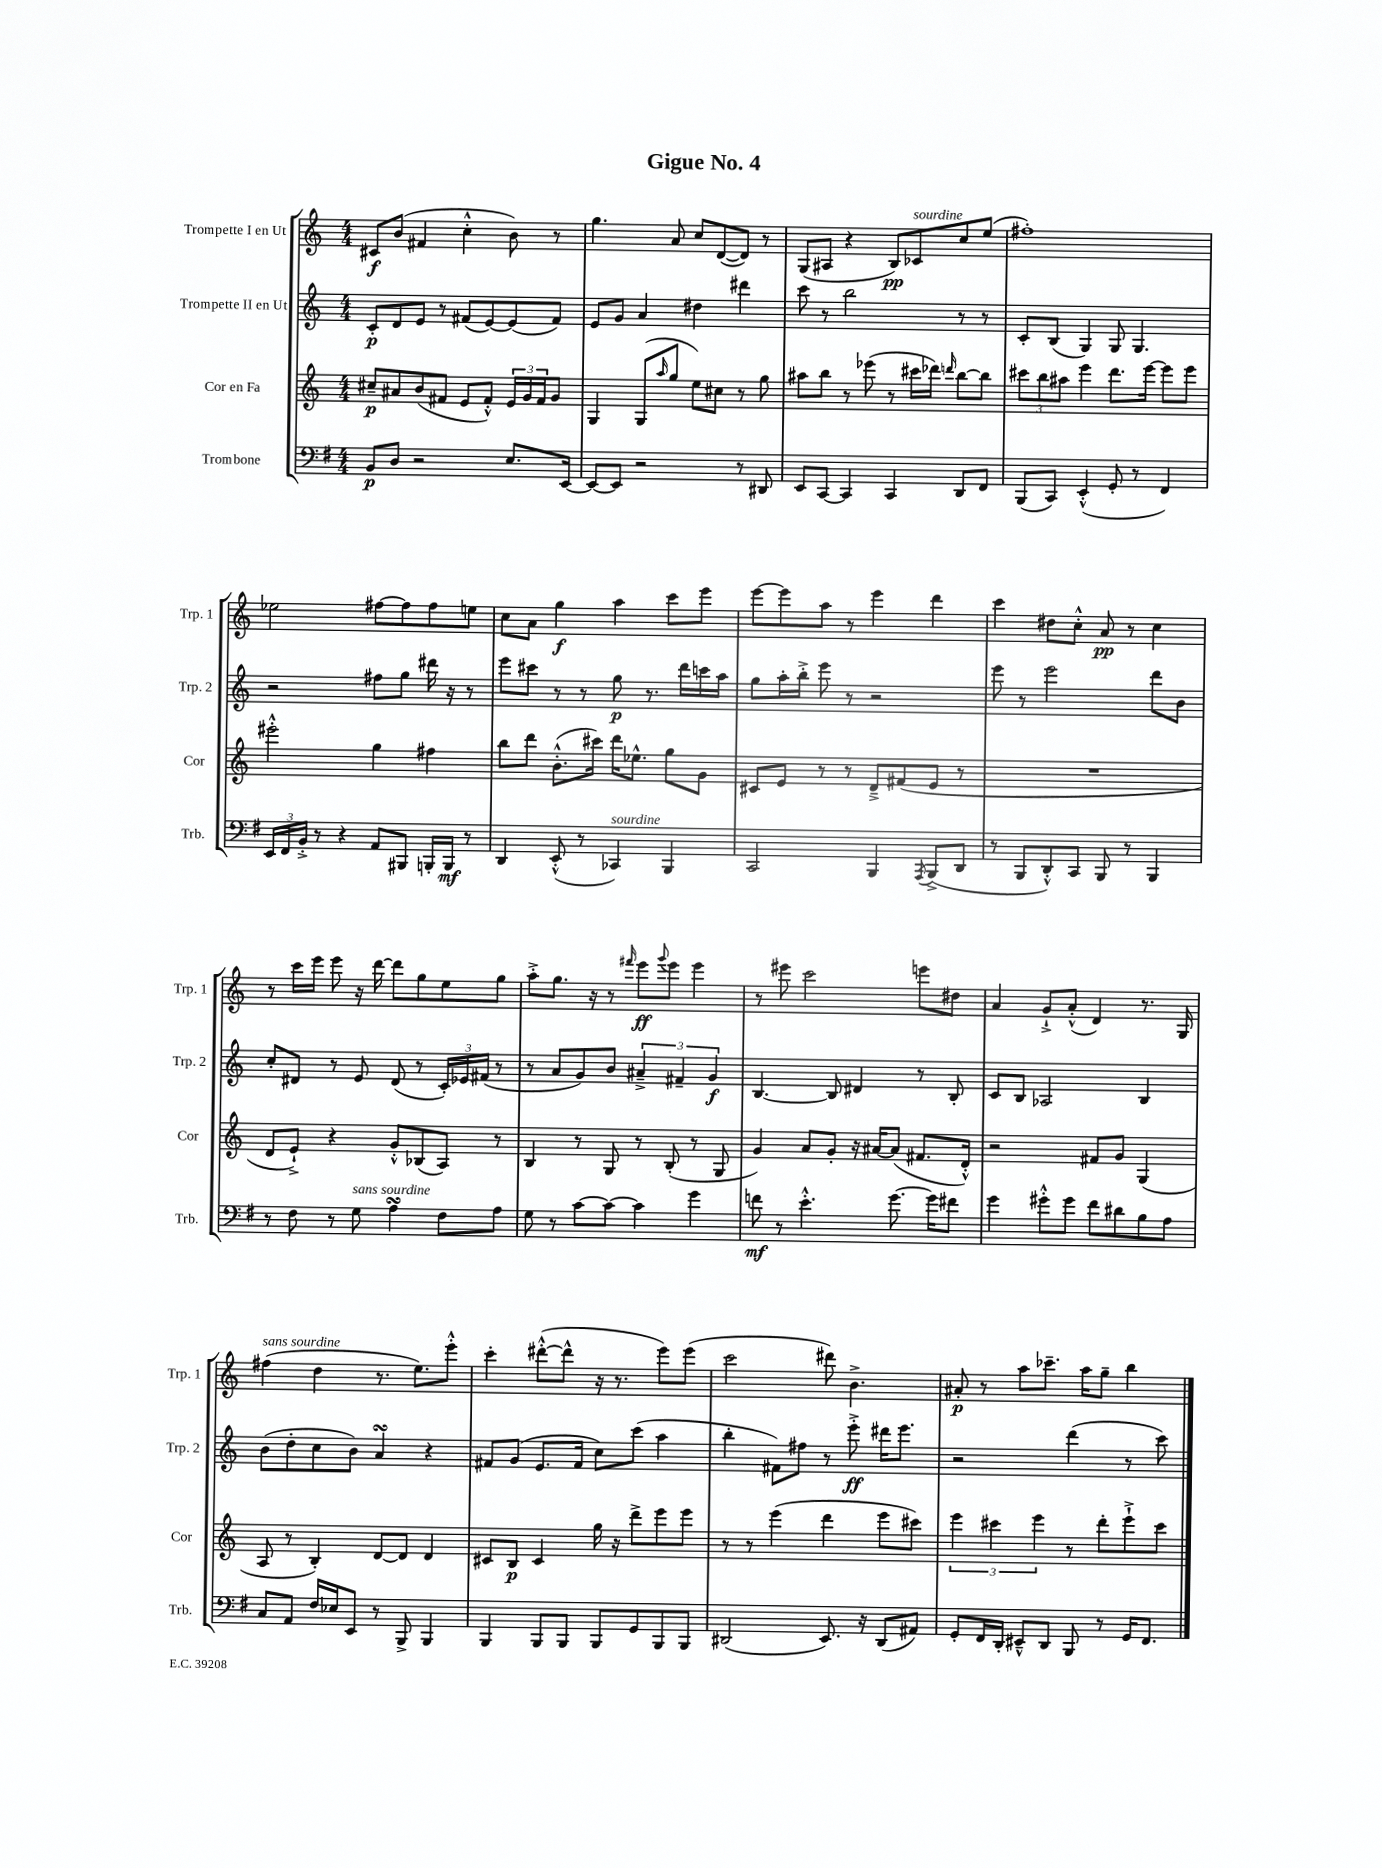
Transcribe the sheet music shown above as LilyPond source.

\header { title = "Gigue No. 4" }
<<
\new StaffGroup <<
\new Staff = "s0" \with { instrumentName = "Trompette I en Ut" shortInstrumentName = "Trp. 1" } {
    \clef treble \key c \major \numericTimeSignature \time 4/4
    cis'8\f b'8( fis'4 c''4-.-^ b'8) r8 |
    g''4. a'8 c''8 d'8~( d'8) r8 |
    g8( ais8 r4 b8\pp) ces'8^\markup { \italic "sourdine" } c''8 e''8( |
    fis''1-.) |
    ees''2 fis''8~ fis''8 fis''8 e''8 |
    c''8 a'8 g''4\f a''4 c'''8 e'''8 |
    e'''8~ e'''8 a''8 r8 e'''4 d'''4 |
    c'''4 dis''8 c''8-.-^ a'8\pp r8 c''4 |
    r8 c'''16 e'''16 e'''8 r16 d'''16~ d'''8 g''8 e''8 g''8 |
    a''8-.-> g''8. r16 r8 \grace { fis'''16 } e'''8\ff \appoggiatura { g'''8 } e'''8 e'''4 |
    r8 eis'''8 c'''2 e'''8 dis''8 |
    a'4 g'8-!-> a'8-.-^( d'4) r8. g16 |
    fis''4^\markup { \italic "sans sourdine" }( d''4 r8. e''8.) e'''8-.-^ |
    c'''4-. dis'''8~-.-^( dis'''8-^ r16 r8. e'''8) e'''8( |
    c'''2 dis'''8) b'4.-> |
    ais'8-.\p r8 a''8 ces'''8.-- a''16 g''8-- b''4 \bar "|." |
}
\new Staff = "s1" \with { instrumentName = "Trompette II en Ut" shortInstrumentName = "Trp. 2" } {
    \clef treble \key c \major \numericTimeSignature \time 4/4
    c'8-.\p d'8 e'8 r8 fis'8( e'8~) e'8( fis'8) |
    e'8 g'8 a'4 dis''4 dis'''4 |
    c'''8 r8 b''2 r8 r8 |
    c'8-. b8( g4) g8 g4. |
    r2 fis''8 g''8 dis'''16 r16 r8 |
    e'''8 cis'''8 r8 r8 g''8\p r8. d'''16 c'''16 a''16 |
    g''8 a''16-. b''16-.-> e'''8 r8 r2 |
    e'''8 r8 e'''2 d'''8 b'8 |
    c''8-. dis'8 r8 e'8 dis'8( r8 \tuplet 3/2 { c'16-.) ees'16 fis'16( } r8 |
    r8 a'8 g'8) b'8 \tuplet 3/2 { ais'4---> fis'4-- g'4\f } |
    b4.~ b8 dis'4 r8 b8-. |
    c'8 b8 aes2 b4 |
    b'8( d''8-. c''8 b'8) a'4\turn r4 |
    fis'8 g'8( e'8. fis'16 c''8) c'''8( a''4 |
    b''4-. fis'8) fis''8 r8 e'''8-.->\ff dis'''16 e'''8. |
    r2 d'''4( r8 c'''8) \bar "|." |
}
\new Staff = "s2" \with { instrumentName = "Cor en Fa" shortInstrumentName = "Cor" } {
    \clef treble \key c \major \numericTimeSignature \time 4/4
    cis''8--\p ais'8 b'8( fis'8 e'8 fis'8-.-^) \tuplet 3/2 { e'16 g'16 fis'16 } g'8 |
    g4 g8( \grace { a''16 } g''8 e''8) cis''8 r8 g''8 |
    ais''8 b''8 r8 ees'''8( r8 cis'''16 des'''16) \grace { d'''16 } b''8~ b''8 |
    \tuplet 3/2 { cis'''8 b''8 ais''8 } e'''4 d'''8. e'''16~ e'''8 e'''8 |
    eis'''2-.-^ g''4 fis''4 |
    b''8 d'''8 b'8.-.-^( cis'''16) d'''16 ees''8.-^ g''8 g'8 |
    cis'8 e'8 r8 r8 d'8---> fis'8( e'8 r8 |
    R1 |
    d'8 e'8-!->) r4 g'8-.-^ bes8( a8) r8 |
    b4 r8 g8 r8 b8-.( r8 g8 |
    g'4) a'8 g'8-. r16 ais'16~ ais'8( fis'8. d'16-.-^) |
    r2 fis'8 g'8 g4( |
    a8 r8 b4-.) d'8~ d'8 d'4 |
    cis'8 b8\p cis'4 g''16 r16 d'''8-> e'''8 e'''8 |
    r8 r8 e'''4( d'''4 e'''8 cis'''8) |
    \tuplet 3/2 { e'''4 cis'''4 e'''4 } r8 d'''8-. e'''8-!-> cis'''8 \bar "|." |
}
\new Staff = "s3" \with { instrumentName = "Trombone" shortInstrumentName = "Trb." } {
    \clef bass \key g \major \numericTimeSignature \time 4/4
    b,8\p d8 r2 e8. e,16~ |
    e,8~ e,8 r2 r8 dis,8 |
    e,8 c,8~ c,4 c,4 d,8 fis,8 |
    b,,8( c,8) e,4-.-^( g,8-. r8 fis,4) |
    \tuplet 3/2 { e,16 fis,16 b,16-.-> } r8 r4 a,8 bis,,8 b,,16-. b,,16\mf r8 |
    d,4 e,8-.-^( r8 ces,4^\markup { \italic "sourdine" }) b,,4 |
    c,2 b,,4 \acciaccatura { a,,8 } b,,8->( d,8 |
    r8 b,,8 d,8-.-^) c,8 b,,8 r8 b,,4 |
    r8 fis8 r8 g8^\markup { \italic "sans sourdine" } a4\turn fis8 a8 |
    g8 r8 c'8~ c'8~ c'4 g'4 |
    f'8\mf r8 e'4.-.-^ g'8.~ g'16 fis'8 |
    g'4 gis'8-.-^ gis'8 fis'8 dis'8 b8 a8 |
    c8 a,8 fis16 ees16 e,8 r8 b,,8-> b,,4 |
    b,,4 b,,8 b,,8 b,,8 g,8 b,,8 b,,8 |
    dis,2( e,8.) r16 dis,8( ais,8) |
    g,8-. fis,16 d,16-. eis,8---^ d,8 b,,8 r8 g,16 fis,8. \bar "|." |
}
>>
>>
\layout { \context { \Score \remove "Bar_number_engraver" } }
